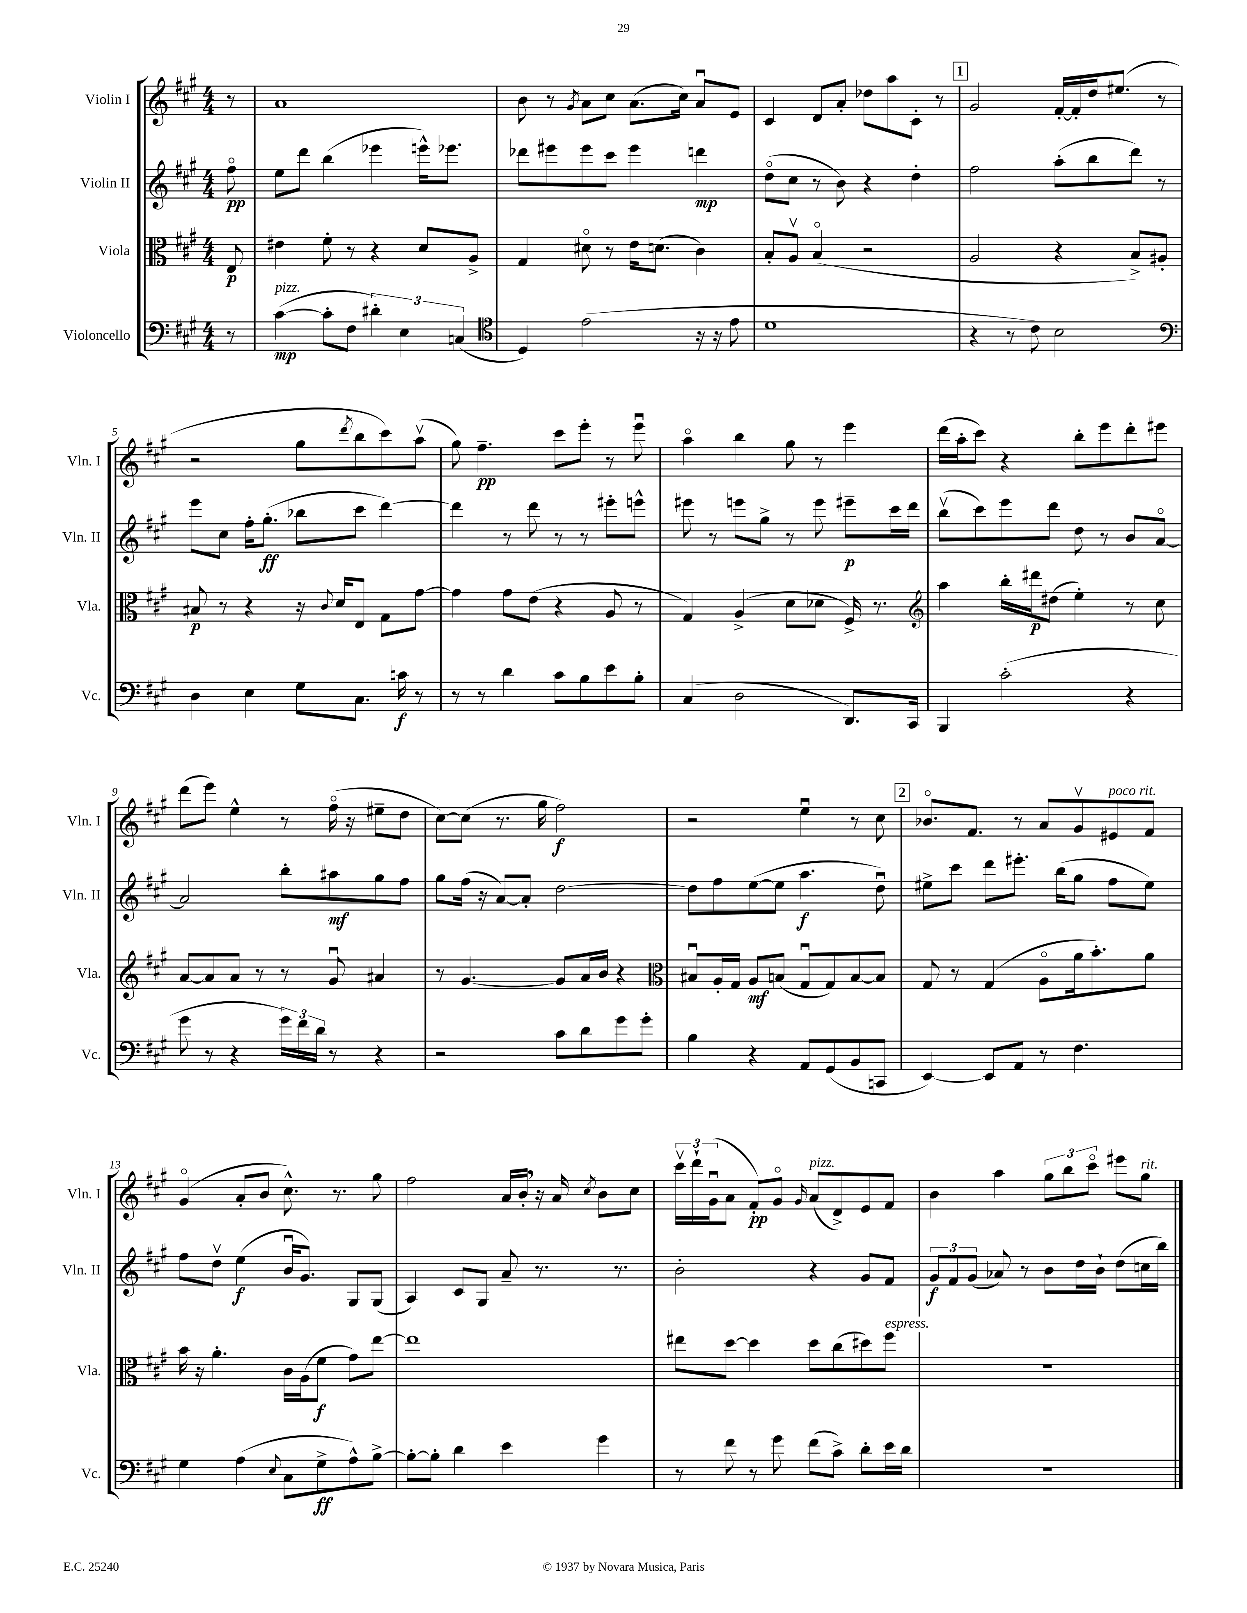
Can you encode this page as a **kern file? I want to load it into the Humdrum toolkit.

**kern	**kern	**kern	**kern
*staff4	*staff3	*staff2	*staff1
*clefF4	*clefC3	*clefG2	*clefG2
*k[f#c#g#]	*k[f#c#g#]	*k[f#c#g#]	*k[f#c#g#]
*M4/4	*M4/4	*M4/4	*M4/4
8r	8E/	8ff#o\	8r
=	=	=	=
([4c#\	4e#\	8ee\L	1a
.	.	8ddd\J	.
8c#'\]L	8f#'\	(4bb\	.
8F#\J	8r	.	.
6d#'\)	4r	4eee-\	.
6E\	.	.	.
.	8d/L	16eee^^\LK)	.
.	.	8.eee-\J	.
(6C/	.	.	.
.	8A^/J	.	.
=	=	=	=
*clefC4	*	*	*
4D/)	4G#/	8ddd-\L	8b\
.	.	8eee#\	8r
.	.	.	8qg#/
(2e\	8d#o\	8eee#\	8a\L
.	8r	8ccc#\J	8cc#\J
.	16e\LK	4eee#\	(8.a\L
.	(8.d\J	.	.
.	.	.	16cc#\Jk)
16r	4c#\)	4ddd\	8au/L
16r	.	.	.
8e\	.	.	8e/J
=	=	=	=
1d	8B'/L	(8ddo\L	4c#/
.	8Av/J	8cc#\J	.
.	(4Bo/	8r	8d/L
.	.	8b\)	8a'/J
.	2r	4r	8dd-\L
.	.	.	8aa\
.	.	4dd'\	8c#'\J
.	.	.	8r
=	=	=	=
4r	2A/	2ff#\	2g#/
8r	.	.	.
8c#\)	.	.	.
2B\	4r	(8aa'\L	[16f#'/LL
.	.	.	16f#'/]
.	.	8bb\	16dd/J
.	.	.	(8.ee#/J
.	8B^/L)	8ddd\J)	.
.	8A#'/J	8r	8r
=	=	=	=
*clefF4	*	*	*
4D\	8B#/	8eee\L	2r
.	8r	8cc#\J	.
4E\	4r	16ff#'\LK	.
.	.	(8.gg#'\J	.
8G#\L	16r	8bb-\L	8gg#\L
.	8qqc#/	.	.
.	16d/LK	.	.
.	.	.	8qddd/
8.C#\J	8E/J	8ccc#\J	8bb\
.	8G#\L	[4ddd\)	8ccc#\)
16c\	.	.	.
8r	[8g#\J	.	(8aav\J
=	=	=	=
8r	4g#\]	4ddd\]	8gg#\)
8r	.	.	4.ff#~\
4d\	8g#\L	8r	.
.	(8e\J	8ddd\	.
8c#\L	4r	8r	8ccc#\L
8B\	.	8r	8eee'\J
8e\	8A/	8eee#'\L	8r
8B'\J	8r	8eee^^\J	8eeeu\
=	=	=	=
(4C#/	4G#/)	8eee#\	4aao\
.	.	8r	.
2D\	(4A^/	8eee\L	4bb\
.	.	8gg#^\J	.
.	8d\L	8r	8gg#\
.	8d-\J	8eee\	8r
8.DD/L)	16F#^/)	8eee#~\L	4eee\
.	8.r	.	.
.	.	16ccc#\L	.
16CC#/Jk	.	16ddd\JJ	.
=	=	=	=
*	*clefG2	*	*
4BBB/	4aa\	(8bbv\L	(16ddd\LL
.	.	.	16aa'\J
.	.	8ccc#\)	8ccc#\J)
(2c#'\	16bb'\LL	8eee\	4r
.	16ddd#\J	.	.
.	(8dd#\J	8ddd\J	.
.	4ee'\)	8dd\	8bb'\L
.	.	8r	8eee\
4r	8r	8b/L	8ddd'\
.	8cc#\	[8ao/J	8eee#\J
=	=	=	=
8g#\	[8a/L	2a/]	(8ddd\L
8r	8a/]	.	8eee\J)
4r	8a/J	.	4ee^^\
.	8r	.	.
24g#\LL)	8r	8bb'\L	8r
24f#\	.	.	.
24d\JJ	.	.	.
8r	8g#u/	8aa#\	(16ff#o\
.	.	.	16r
4r	4a#/	8gg#\	8ee#~\L
.	.	8ff#\J	8dd\J
=	=	=	=
2r	8r	8gg#\L	[8cc#\L)
.	[4.g#/	(16ff#\Jk	(8cc#\]J
.	.	16r	.
.	.	[8a/L)	8.r
.	.	8a'/]J	.
.	.	.	16gg#\
8c#\L	8g#/]L	[2dd\	2ff#\)
8d\	16a/L	.	.
.	16b/JJ	.	.
8g#\	4r	.	.
8g#'\J	.	.	.
=	=	=	=
*	*clefC3	*	*
4B\	8B#u/L	8dd\]L	2r
.	16A'/L	8ff#\	.
.	16G#/JJ	.	.
4r	8A/L	([8ee\	.
.	(8B/J	8ee\]J	.
8AA/L	8G#u/L	4.aa\	4eeu\
(8GG#/	8G#/)	.	.
8BB/	[8B/	.	8r
8CC/J	8B/]J	8ddu\)	8cc#\
=	=	=	=
[4EE/)	8G#/	8ee#^\L	8.b-o/L
.	8r	8ccc#\J	.
.	.	.	8.f#/J
8EE/]L	(4G#/	8ddd\L	.
8AA/J	.	8.eee#'\J	8r
8r	8Ao\L	.	8a/L
.	.	(16bb\LK	.
4.F#\	16a\k	8gg#\J	8g#v/
.	8.b'\)	.	.
.	.	8ff#\L	8e#/
.	8a\J	8ee#\J)	8f#/J
=	=	=	=
4G#\	16b\	8ff#\L	(4g#o/
.	16r	.	.
.	4.a'\	8ddv\J	.
(4A\	.	(4ee\	8a'/L
.	.	.	8b/J
8qqE/	.	.	.
8C#\L	16c#\LL	16bu/LK	8.cc#^^\)
.	(16A\J	8.g#/J)	.
8G#^\	8f#\J	.	.
.	.	.	8.r
8A^^\)	8g#\L)	8G#/L	.
[8B^\J	[8ee\J	(8G#/J	8gg#\
=	=	=	=
8B'\_L	1ee]	4A/)	2ff#\
8B'\]J	.	.	.
4d\	.	8c#/L	.
.	.	8G#/J	.
4e\	.	8a~/	16a/LL
.	.	.	16b'/JJ
.	.	8.r	16r
.	.	.	16a/
.	.	.	8qcc#/
4g#\	.	.	8b\L
.	.	8.r	.
.	.	.	8cc#\J
=	=	=	=
8r	8ee#\L	2b'\	24ccc#v\LL
.	.	.	24ddd`\
.	.	.	(24g#u\J
8f#\	[8dd\J	.	8a\J
8r	4dd\]	.	8f#'/L)
8g#\	.	.	8g#o/J
.	.	.	16qqg#/
(8f#\L	8dd\L	4r	(8a/L
8c#^\J)	(8cc#\	.	8d^/)
8d'\L	8dd#\)	8g#/L	8e/
16e\L	8ff#\J	8f#/J	8f#/J
16d\JJ	.	.	.
=	=	=	=
1r	1r	12g#/L	4b\
.	.	12f#/	.
.	.	(12g#/J	.
.	.	8a-/)	4aa\
.	.	8r	.
.	.	8b\L	12gg#\L
.	.	.	12bb\
.	.	16dd\L	.
.	.	.	12ccc#o\J
.	.	16b`\JJ	.
.	.	(8dd\L	8eee#\L
.	.	16cc\L	8gg#\J
.	.	16bb\JJ)	.
==	==	==	==
*-	*-	*-	*-
